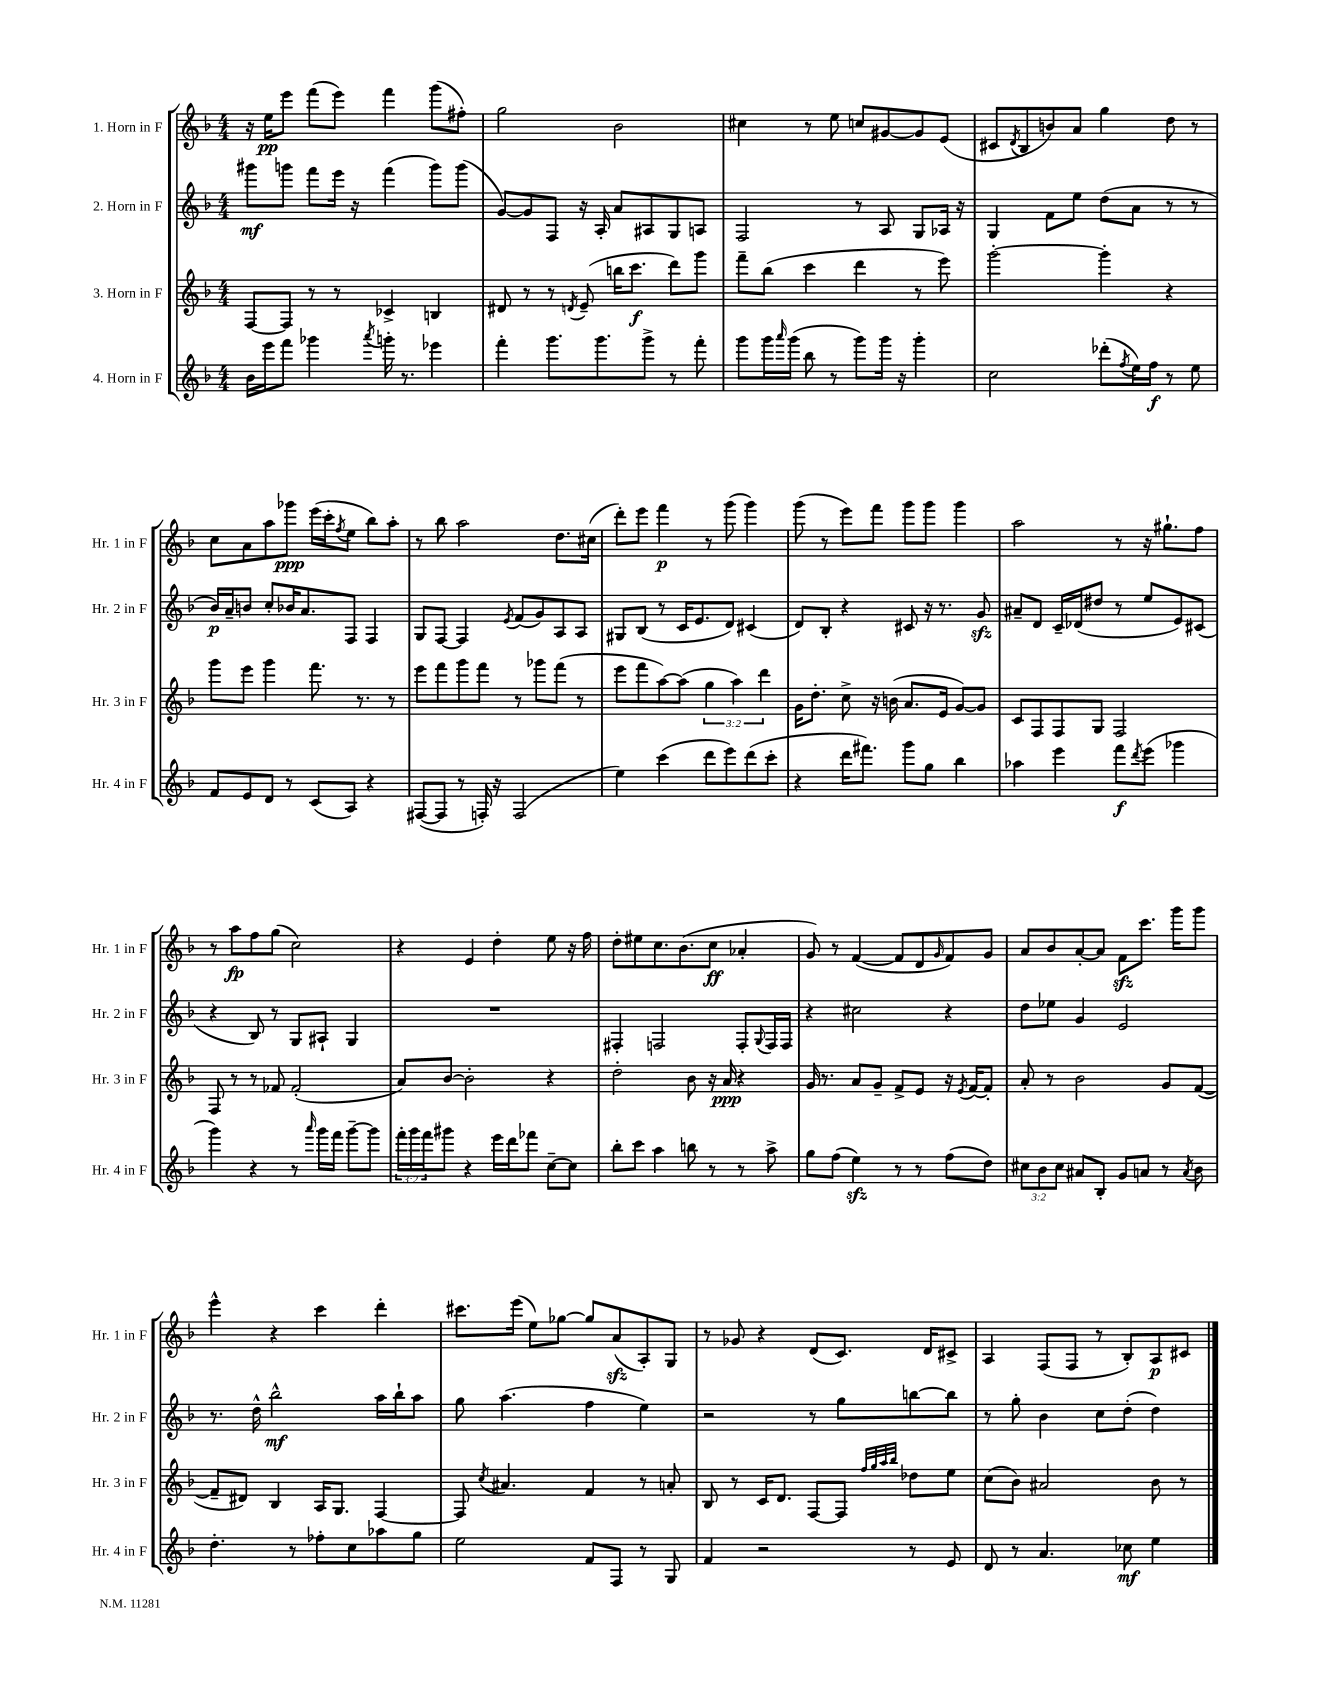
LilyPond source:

<<
\new StaffGroup <<
\new Staff = "s0" \with { instrumentName = "1. Horn in F" shortInstrumentName = "Hr. 1 in F" } {
    \clef treble \key f \major \numericTimeSignature \time 4/4
    r16 e''16\pp e'''8 f'''8( e'''8) f'''4 g'''8( fis''8-.) |
    g''2 bes'2 |
    cis''4 r8 e''8 c''8 gis'8~ gis'8 e'8( |
    cis'8 \acciaccatura { d'8 } bes8 b'8) a'8 g''4 d''8 r8 |
    c''8 a'8 a''8 ges'''8\ppp e'''16( c'''16-. \acciaccatura { f''8 } e''8 bes''8) a''8-. |
    r8 bes''8 a''2 d''8. cis''16( |
    d'''8-.) e'''8 f'''4\p r8 g'''8( g'''4) |
    g'''8( r8 e'''8) f'''8 g'''8 g'''8 g'''4 |
    a''2 r8 r16 gis''8.-! f''8 |
    r8 a''8\fp f''8 g''8( c''2) |
    r4 e'4 d''4-. e''8 r16 f''16 |
    d''8-. eis''8 c''8. bes'8.( c''8\ff aes'4-. |
    g'8) r8 f'4~( f'8 d'8 \grace { g'16 } f'8) g'8 |
    a'8 bes'8 a'8~-. a'8 f'8\sfz c'''8. g'''16 g'''8 |
    e'''4-^ r4 c'''4 d'''4-. |
    cis'''8. e'''16( e''8) ges''8~ ges''8 a'8\sfz( a8-.) g8 |
    r8 ges'8 r4 d'8( c'8.) d'16 cis'8-> |
    a4 f8( f8 r8 bes8-.) a8\p cis'8 \bar "|." |
}
\new Staff = "s1" \with { instrumentName = "2. Horn in F" shortInstrumentName = "Hr. 2 in F" } {
    \clef treble \key f \major \numericTimeSignature \time 4/4
    gis'''8\mf g'''8 f'''8 e'''16 r16 f'''4( g'''8) g'''8( |
    g'8~) g'8 f8 r16 a16-. a'8 ais8 g8 a8 |
    f2 r8 a8 g8 aes16 r16 |
    g4 f'8 e''8 d''8( a'8 r8 r8 |
    bes'16\p) a'16-- b'8 c''8-. bes'16 a'8. f8 f4 |
    g8 f8~ f4 \acciaccatura { e'8 } f'8( g'8) a8 a8 |
    gis8 bes8( r8 c'16 e'8. d'8) cis'4( |
    d'8) bes8-. r4 cis'8 r16 r8. g'8\sfz |
    ais'8-- d'8 c'16-- des'16( dis''8 r8 e''8 e'8) cis'8( |
    r4 bes8) r8 g8 ais8-! g4 |
    R1 |
    fis4-. f2 f8-. \appoggiatura { g8 } f16 f16 |
    r4 cis''2 r4 |
    d''8 ees''8 g'4 e'2 |
    r8. d''16-^ bes''2-^\mf a''16 bes''16-! a''8 |
    g''8 a''4.( f''4 e''4) |
    r2 r8 g''8 b''8~ b''8 |
    r8 g''8-. bes'4 c''8 d''8-.( d''4) \bar "|." |
}
\new Staff = "s2" \with { instrumentName = "3. Horn in F" shortInstrumentName = "Hr. 3 in F" } {
    \clef treble \key f \major \numericTimeSignature \time 4/4 \override Staff.TupletNumber.text = #tuplet-number::calc-fraction-text
    f8~ f8 r8 r8 ces'4-> b4 |
    dis'8 r8 r8 \acciaccatura { d'8 } e'8--( b''16 c'''8.\f d'''8) g'''8 |
    f'''8-- bes''8( c'''4 d'''4 r8 e'''8) |
    g'''2~-. g'''4-. r4 |
    g'''8 e'''8 g'''4 f'''8. r8. r8 |
    e'''8 f'''8 g'''8 f'''8 r8 ges'''8 f'''8( r8 |
    e'''8 f'''8 a''8~) a''8( \tuplet 3/2 { g''4 a''4) d'''4 } |
    g'16 d''8.-. c''8-> r16 b'16( a'8. e'16 g'8~) g'8 |
    c'8 f8 f8 g8 f2 |
    f8 r8 r8 fes'8 fes'2-.( |
    a'8) bes'8~ bes'2-. r4 |
    d''2-. bes'8 r16 a'16\ppp r4 |
    g'16 r8. a'8 g'8-- f'8-> e'8 r16 \acciaccatura { e'8 } f'16~ f'8-. |
    a'8-. r8 bes'2 g'8 f'8~( |
    f'8-- dis'8) bes4 a16 g8. f4~ |
    f8 \acciaccatura { c''8 } ais'4. f'4 r8 a'8-. |
    bes8 r8 c'16 d'8. f8~ f8 \grace { f''32 g''32 a''32 bes''32 } des''8 e''8 |
    c''8( bes'8) ais'2 bes'8 r8 \bar "|." |
}
\new Staff = "s3" \with { instrumentName = "4. Horn in F" shortInstrumentName = "Hr. 4 in F" } {
    \clef treble \key f \major \numericTimeSignature \time 4/4 \override Staff.TupletNumber.text = #tuplet-number::calc-fraction-text
    bes'16 e'''16 f'''8 ges'''4 \acciaccatura { a'''8 } g'''16-. r8. ees'''4 |
    f'''4-. g'''8. g'''8. g'''8-> r8 f'''8-. |
    g'''8 g'''16 \grace { a'''16 } g'''16( bes''8 r8 g'''8) g'''16 r16 g'''4-. |
    c''2 des'''8-.( \acciaccatura { f''8 } e''16) f''16\f r8 e''8 |
    f'8 e'8 d'8 r8 c'8( a8) r4 |
    fis8~( fis8 r8 f16-.) r16 f2( |
    e''4) c'''4( d'''8 e'''8) d'''8( c'''8-. |
    r4 d'''16 fis'''8.) g'''8 g''8 bes''4 |
    aes''4 e'''4 f'''8\f \acciaccatura { d'''8 } e'''8( ges'''4 |
    g'''4) r4 r8 \grace { a'''16 } g'''16 f'''16 g'''8~-- g'''8 |
    \tuplet 3/2 { f'''16-. g'''16 f'''16 } gis'''8 r4 e'''16 d'''16 fes'''8 c''8~-- c''8 |
    bes''8-. c'''8 a''4 b''8 r8 r8 a''8-> |
    g''8 f''8( e''4\sfz) r8 r8 f''8( d''8) |
    \tuplet 3/2 { cis''8 bes'8 cis''8 } ais'8 bes8-. g'8 a'8 r8 \acciaccatura { a'8 } bes'8 |
    d''4.-. r8 fes''8-. c''8 aes''8 g''8 |
    e''2 f'8 f8 r8 g8 |
    f'4 r2 r8 e'8 |
    d'8 r8 a'4. ces''8\mf e''4 \bar "|." |
}
>>
>>
\layout { \context { \Score \remove "Bar_number_engraver" } }
